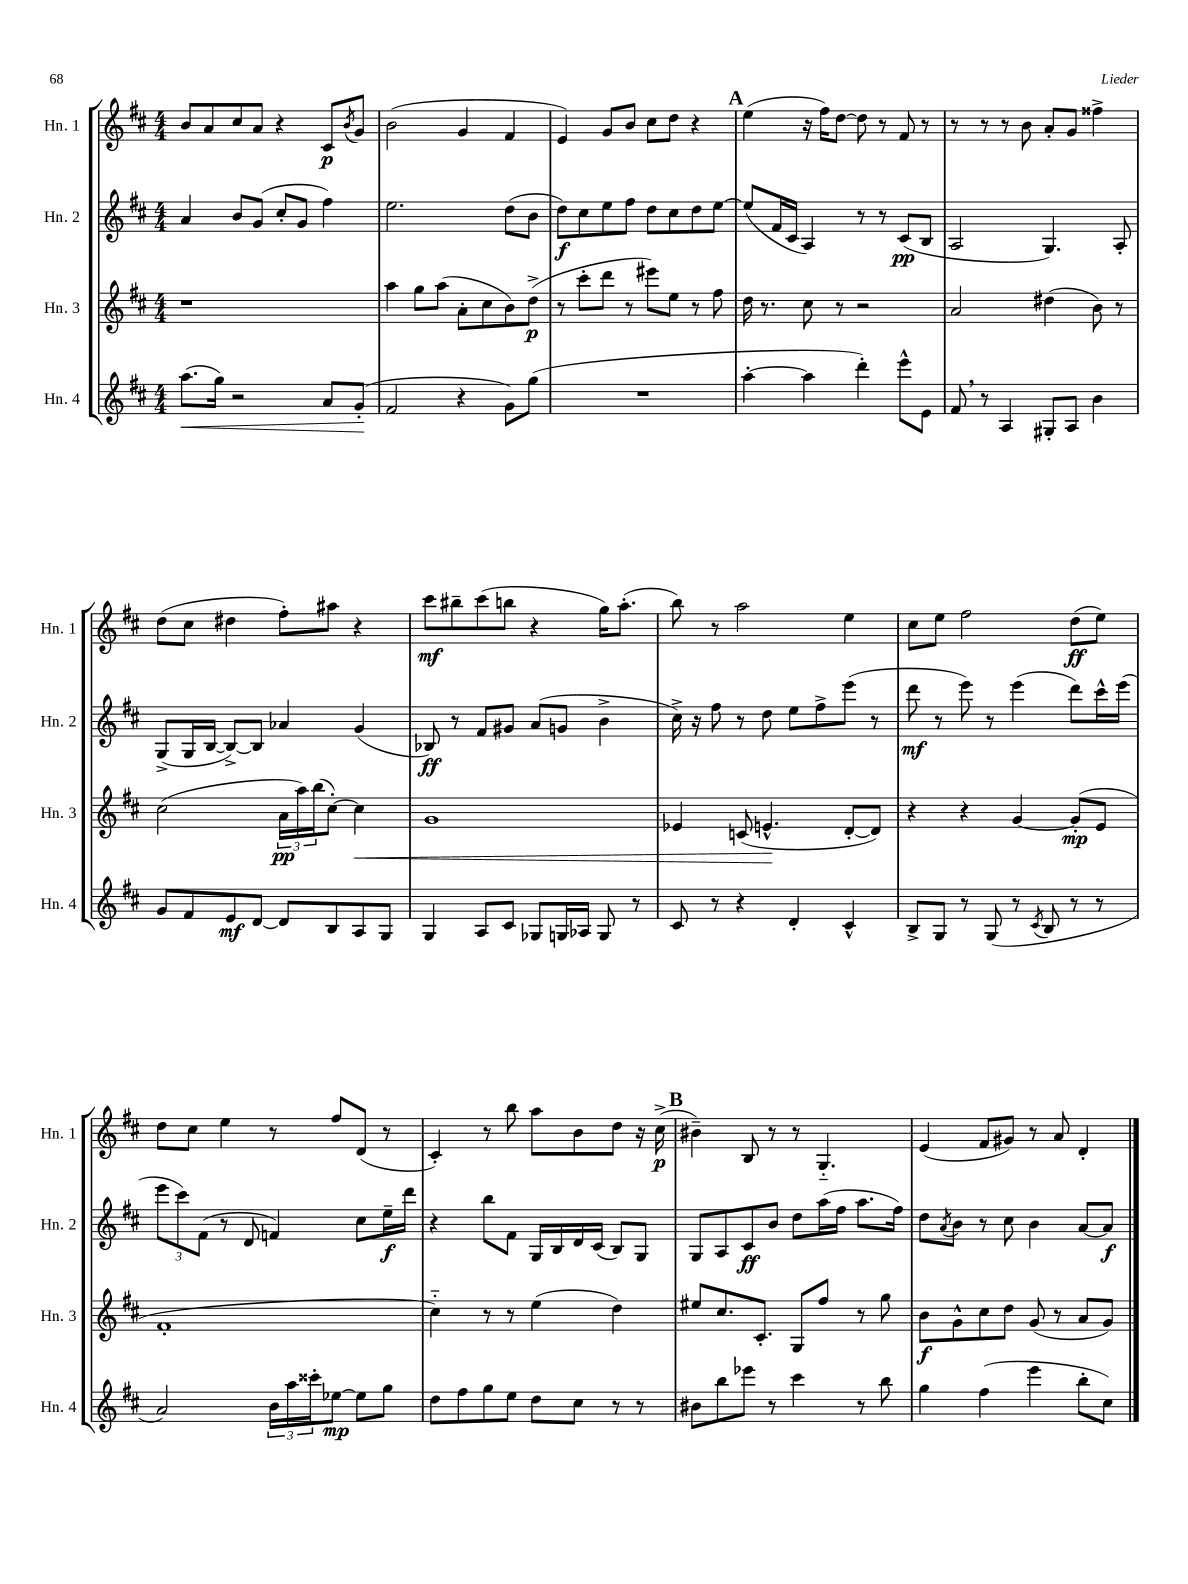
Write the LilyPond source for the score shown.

<<
\new StaffGroup <<
\new Staff = "s0" \with { instrumentName = "Hn. 1" shortInstrumentName = "Hn. 1" } {
    \clef treble \key d \major \numericTimeSignature \time 4/4
    b'8 a'8 cis''8 a'8 r4 cis'8\p \acciaccatura { b'8 } g'8 |
    b'2( g'4 fis'4 |
    e'4) g'8 b'8 cis''8 d''8 r4 |
    \mark \markup { \bold "A" } e''4( r16 fis''16) d''8~ d''8 r8 fis'8 r8 |
    r8 r8 r8 b'8 a'8-. g'8 fisis''4-> |
    d''8( cis''8 dis''4 fis''8-.) ais''8 r4 |
    cis'''8\mf bis''8-- cis'''8( b''8 r4 g''16) a''8.-.( |
    b''8) r8 a''2 e''4 |
    cis''8 e''8 fis''2 d''8\ff( e''8) |
    d''8 cis''8 e''4 r8 fis''8 d'8( r8 |
    cis'4-.) r8 b''8 a''8 b'8 d''8 r16 cis''16->\p( |
    \mark \markup { \bold "B" } bis'4--) b8 r8 r8 g4.-_ |
    e'4( fis'8 gis'8) r8 a'8 d'4-. \bar "|." |
}
\new Staff = "s1" \with { instrumentName = "Hn. 2" shortInstrumentName = "Hn. 2" } {
    \clef treble \key d \major \numericTimeSignature \time 4/4
    a'4 b'8 g'8( cis''8-. g'8 fis''4) |
    e''2. d''8( b'8 |
    d''8\f) cis''8 e''8 fis''8 d''8 cis''8 d''8 e''8~ |
    \mark \markup { \bold "A" } e''8( fis'16 cis'16 a4) r8 r8 cis'8\pp( b8 |
    a2 g4.) a8-. |
    g8->( g16 b16~ b8~->) b8 aes'4 g'4( |
    bes8\ff) r8 fis'8 gis'8 a'8( g'8 b'4-> |
    cis''16->) r16 fis''8 r8 d''8 e''8 fis''8-> e'''8( r8 |
    d'''8\mf r8 e'''8) r8 e'''4( d'''8) cis'''16-^ e'''16( |
    \tuplet 3/2 { e'''8 cis'''8) fis'8( } r8 d'8 f'4) cis''8 e''16--\f d'''16 |
    r4 b''8 fis'8 g16 b16 d'16 cis'16( b8) g8 |
    \mark \markup { \bold "B" } g8 a8 cis'8\ff b'8 d''8 a''16( fis''16 a''8. fis''16) |
    d''8 \acciaccatura { a'8 } b'8 r8 cis''8 b'4 a'8~ a'8\f \bar "|." |
}
\new Staff = "s2" \with { instrumentName = "Hn. 3" shortInstrumentName = "Hn. 3" } {
    \clef treble \key d \major \numericTimeSignature \time 4/4
    r1 |
    a''4 g''8 a''8( a'8-. cis''8 b'8) d''8->\p( |
    r8 cis'''8-. d'''8 r8 eis'''8) e''8 r8 fis''8 |
    \mark \markup { \bold "A" } d''16 r8. cis''8 r8 r2 |
    a'2 dis''4( b'8) r8 |
    cis''2( \tuplet 3/2 { a'16\pp a''16) b''16( } cis''8~-.) cis''4\< |
    g'1 |
    ees'4 c'8( e'4.-^\! d'8~-. d'8) |
    r4 r4 g'4~ g'8-.\mp( e'8 |
    fis'1-. |
    cis''4-_) r8 r8 e''4( d''4) |
    \mark \markup { \bold "B" } eis''8 cis''8. cis'8.-. g8 fis''8 r8 g''8 |
    b'8\f g'8-^ cis''8 d''8 g'8( r8 a'8 g'8) \bar "|." |
}
\new Staff = "s3" \with { instrumentName = "Hn. 4" shortInstrumentName = "Hn. 4" } {
    \clef treble \key d \major \numericTimeSignature \time 4/4
    a''8.\<( g''16) r2 a'8 g'8-.\!( |
    fis'2 r4 g'8) g''8( |
    R1 |
    \mark \markup { \bold "A" } a''4~-. a''4 d'''4-.) e'''8-^ e'8 |
    fis'8 \breathe r8 a4 gis8-. a8 b'4 |
    g'8 fis'8 e'8\mf d'8~ d'8 b8 a8 g8 |
    g4 a8 cis'8 ges8 g16 aes16 g8 r8 |
    cis'8 r8 r4 d'4-. cis'4-^ |
    b8-> g8 r8 g8( r8 \acciaccatura { cis'8 } b8 r8 r8 |
    a'2) \tuplet 3/2 { b'16 a''16 cisis'''16-. } ees''8~\mp ees''8 g''8 |
    d''8 fis''8 g''8 e''8 d''8 cis''8 r8 r8 |
    \mark \markup { \bold "B" } bis'8 b''8 ees'''8 r8 cis'''4 r8 b''8 |
    g''4 fis''4( e'''4 b''8-. cis''8) \bar "|." |
}
>>
>>
\layout { \context { \Score \remove "Bar_number_engraver" } }
